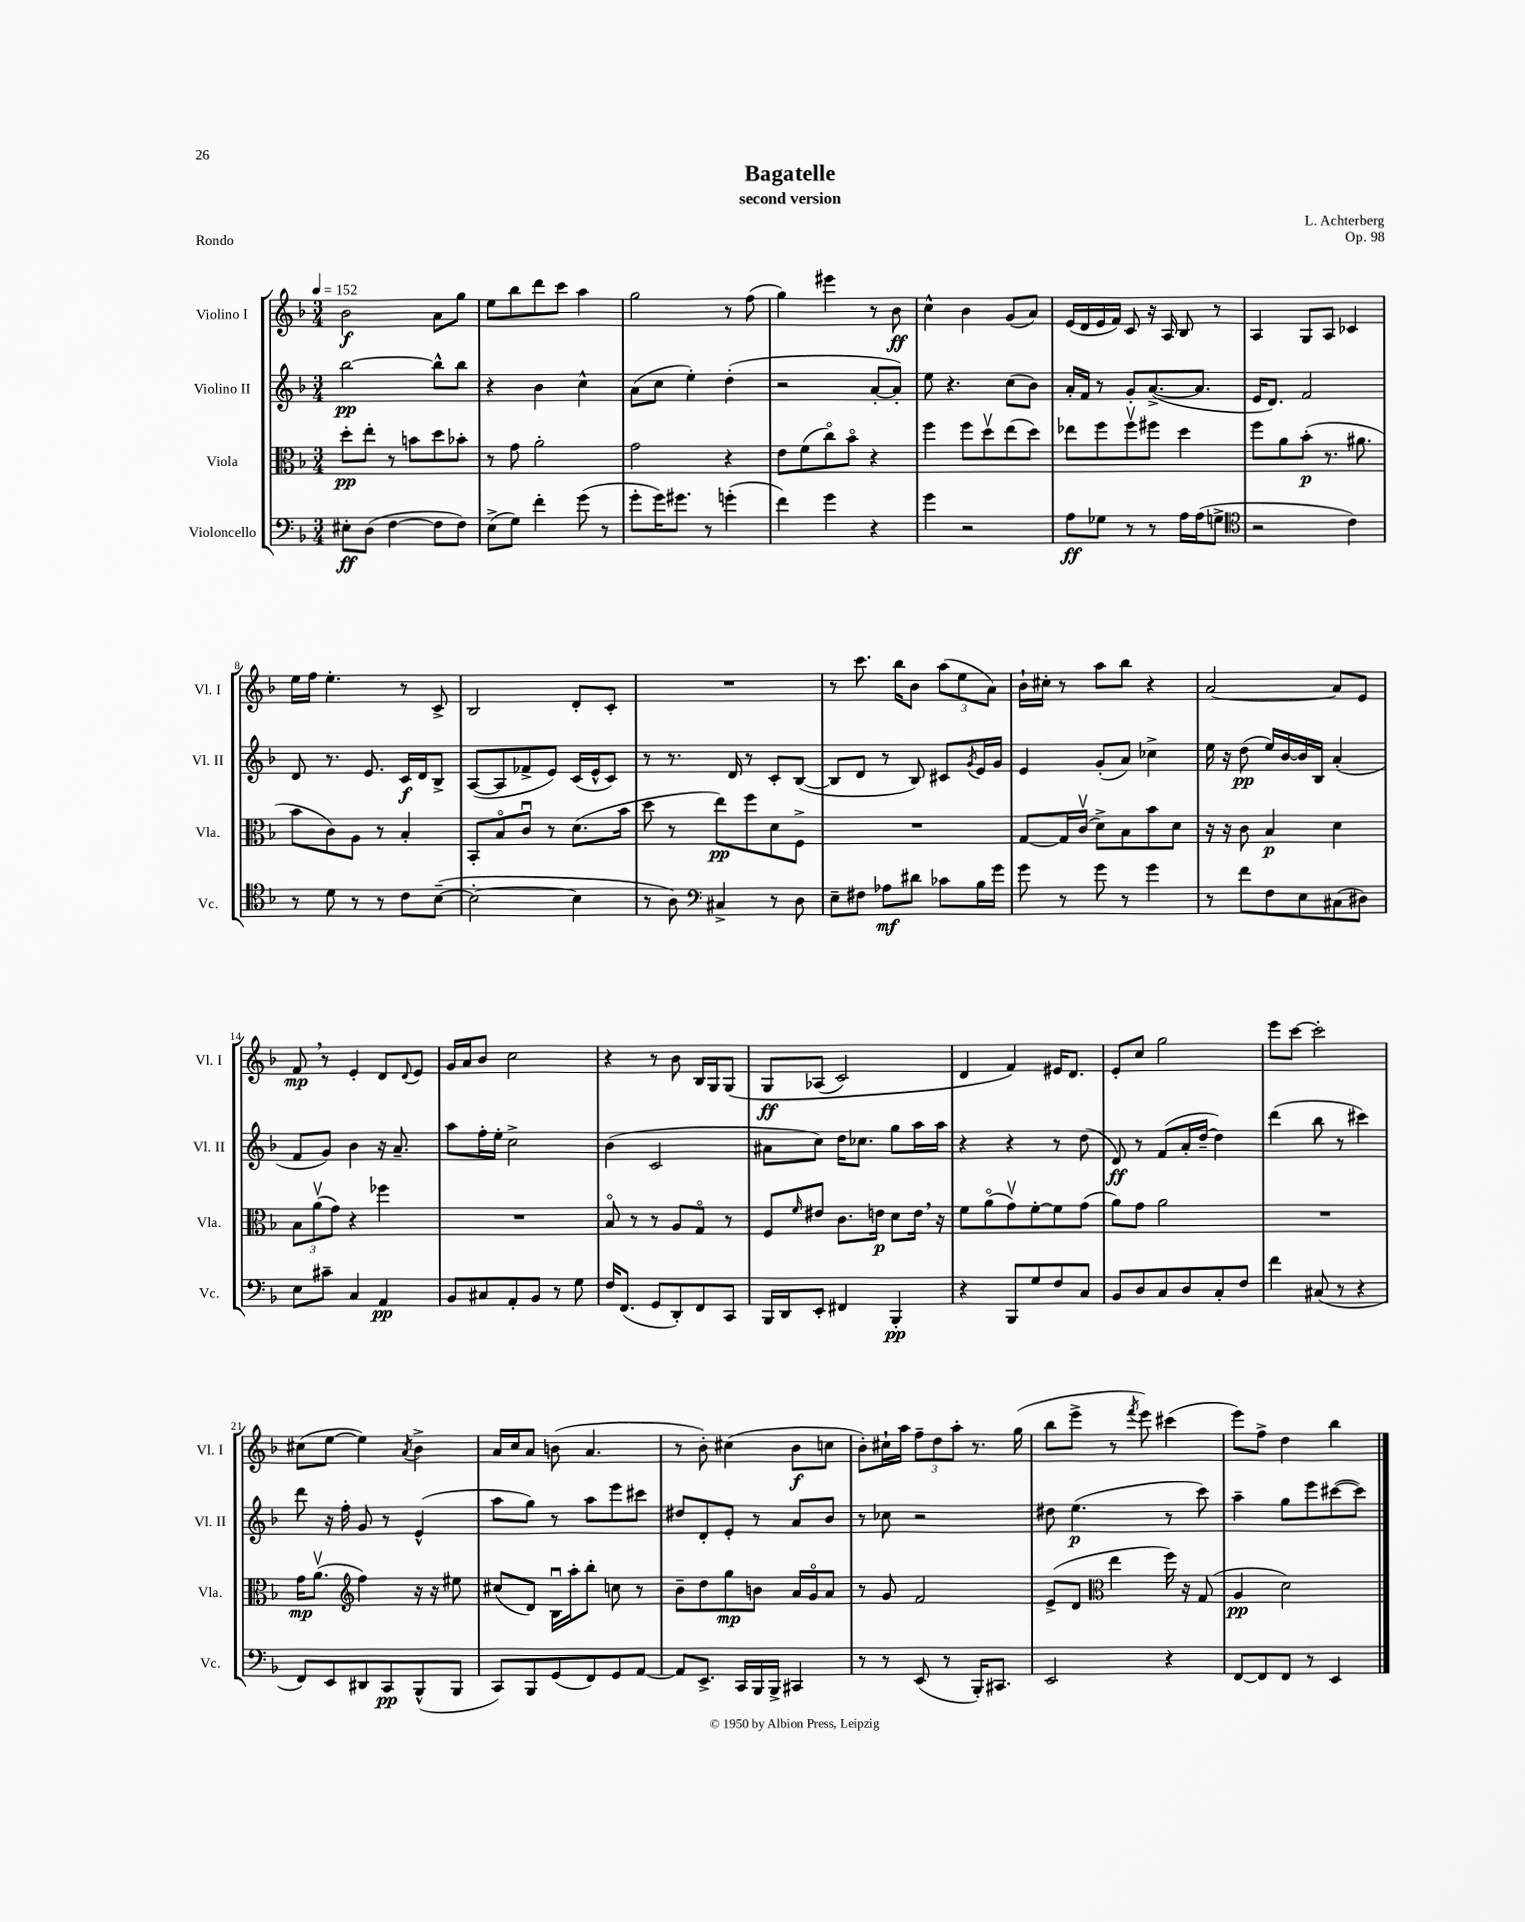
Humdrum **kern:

**kern	**kern	**kern	**kern
*staff4	*staff3	*staff2	*staff1
*clefF4	*clefC3	*clefG2	*clefG2
*k[b-]	*k[b-]	*k[b-]	*k[b-]
*M3/4	*M3/4	*M3/4	*M3/4
*MM152	*MM152	*MM152	*MM152
8E#'\L	8dd'\L	[2bb-\	2b-\
(8D\J	8ee'\J	.	.
[4F\	8r	.	.
.	8b\L	.	.
8F\]L	8dd\	8bb-^^\]L	8a\L
8F\J)	8b-'\J	8bb-\J	8gg\J
=	=	=	=
(8E^\L	8r	4r	8ee\L
8G\J)	8g\	.	8bb-\
4f'\	2a'\	4b-\	8ddd\
.	.	.	8ccc\J
(8g\	.	4cc^^\	4aa\
8r	.	.	.
=	=	=	=
8g'\L	2g\	(8a\L	2gg\
16g\K)	.	8cc\J	.
8.g#\J	.	.	.
.	.	4ee'\)	.
8r	.	.	.
(4g'\	4r	(4dd'\	8r
.	.	.	(8ff\
=	=	=	=
4f\)	8e\L	2r	4gg\)
.	(8f\	.	.
4g\	8cco\)	.	4eee#\
.	8b-o\J	.	.
4r	4r	[8a'/L	8r
.	.	8a'/]J)	8b-\
=	=	=	=
4g\	4ff\	8ee\	4cc^^\
.	.	4.r	.
2r	8ff\L	.	4b-\
.	8ddv\	.	.
.	(8ee\	(8cc\L	(8g/L
.	8dd\J)	8b-\J)	8a/J)
=	=	=	=
8A\L	8ee-\L	16a'/LL	(16e/LL
.	.	16f/JJ	16d/
8G-\J	8ff\	8r	16e/
.	.	.	16f/JJ)
8r	8ffv\	8g'/L	8c/
8r	8ff#\J	([8.a^/	16r
.	.	.	16A/
16A\LL	4dd\	.	8B-/
(16A\J	.	8.a/]J	.
8G^\J	.	.	8r
=	=	=	=
*clefC4	*	*	*
2r	8ff\L	16e/LK	4A/
.	.	8.d/J)	.
.	8a\	.	.
.	(8b-'\J	2f/	8G/L
.	8.r	.	8A/J
4c\)	.	.	4c-/
.	8.a#\	.	.
=	=	=	=
8r	8b-\L	8d/	16ee\LL
.	.	.	16ff\JJ
8d\	8c\)	8.r	4.ee'\
8r	8A\J	.	.
.	.	8.e/	.
8r	8r	.	.
8c\L	4B-'/	16c/LL	8r
.	.	16d/J	.
([8B-~\J	.	8B-^/J	8c^/
=	=	=	=
2B-'\_	8BB-'/L	([8A/L	2B-/
.	8B-o/	8A/]	.
.	8cu/J	8f-^/	.
.	8r	8e/J)	.
4B-\]	(8.d\L	(16c/LL	8d'/L
.	.	16e^^/J	.
.	.	8c/J)	8c'/J
.	16b-\Jk	.	.
=	=	=	=
8r	8dd\	8r	2.r
8A\)	8r	8.r	.
*clefF4	*	*	*
4C#^/	8ee\L)	.	.
.	.	16d/	.
.	8ff\	8r	.
8r	8d\	8c'/L	.
8D\	8F^\J	([8B-/J	.
=	=	=	=
8E~\L	2.r	8B-/]L	8r
8F#\J	.	8d/J	8.ccc\
8A-\L	.	8r	.
.	.	.	16bb-\LK
8d#\J	.	8B-/)	8b-\J
8c-\L	.	8c#/L	(12aa\L
.	.	.	12ee\
.	.	8qg/	.
16B-\L	.	16e/L	.
.	.	.	12a\J)
16g\JJ	.	16g/JJ	.
=	=	=	=
8g\	[8G/L	4e/	16b-`\LL
.	.	.	16cc#'\JJ
8r	16G/]L	.	8r
.	(16cv/JJ	.	.
8g\	8d^\L)	(8g'/L	8aa\L
8r	8B-\	8a/J)	8bb-\J
4g\	8b-\	4cc-^\	4r
.	8d\J	.	.
=	=	=	=
8r	16r	16ee\	[2a/
.	16r	16r	.
8f\L	8c\	(8dd\	.
8F\	4B-/	16ee/LL)	.
.	.	[16b-/	.
8E\	.	16b-/]	.
.	.	16B-/JJ	.
(8C#\	4d\	(4a'/	8a/]L
8D#\J)	.	.	8e/J
=	=	=	=
8E\L	12B-\L	8f/L	8f/
.	(12av\	.	.
8c#~\J	.	8g/J)	8r
.	12g\J)	.	.
4C/	4r	4b-\	4e'/
4AA/	4ff-\	16r	8d/L
.	.	8.a~/	.
.	.	.	8qqd/
.	.	.	8e/J
=	=	=	=
8BB-/L	2.r	8aa\L	16g/LL
.	.	.	16a/J
8C#/	.	16ff'\L	8b-/J
.	.	16ee'\JJ	.
8AA'/	.	2cc^\	2cc\
8BB-/J	.	.	.
8r	.	.	.
8G\	.	.	.
=	=	=	=
16F/LK	8B-o/	(4b-\	4r
(8.FF/J	.	.	.
.	8r	.	.
8GG/L	8r	2c/	8r
8DD'/)	8A/L	.	8b-\
8FF/	8Go/J	.	16B-/LL
.	.	.	16G/J
8CC/J	8r	.	&(8G/J
=	=	=	=
16BBB-/LL	8F/L	8a#\L	8G/L
16DD/J	.	.	.
.	16qqf/	.	.
8EE'/J	8e#/J	8cc\J)	(8A-/J
4FF#/	8.c\L	16dd\LK	2c/)
.	.	8.cc-\J	.
.	16e\Jk	.	.
4BBB-'/	8d\L	8gg\L	.
.	16e\Jk	16aa\L	.
.	16r	16aa\JJ	.
=	=	=	=
4r	8f\L	4r	4d/
.	(8ao\	.	.
8BBB-/L	8gv\)	4r	4f/&)
8G/	[8f'\	.	.
8F/	8f\]	8r	16e#/LK
.	.	.	8.d/J
8C/J	(8g\J	(8dd\	.
=	=	=	=
8BB-/L	8a\L)	8d/)	8e'/L
8D/	8g\J	8r	8cc/J
8C/	2a\	(8f/L	2gg\
8D/	.	16a'/L	.
.	.	[16dd~/JJ	.
8C'/	.	4dd\])	.
8F/J	.	.	.
=	=	=	=
4f\	2.r	(4ddd\	8eee\L
.	.	.	[8ccc\J
(8C#/	.	8bb-\	2ccc'\]
8r	.	8r	.
4r	.	4ccc#\)	.
=	=	=	=
8FF/L)	16g\LK	8ddd\	(8cc#\L
.	(8.av\J	.	.
8EE/	.	16r	[8ee\J
.	.	16ff'\	.
*	*clefG2	*	*
8DD#/	4ff\)	8g/	4ee\])
8CC/	.	8r	.
.	.	.	8qa/
(8BBB-^^/	16r	(4e^^/	4b-^\
.	16r	.	.
8BBB-/J	8ee#\	.	.
=	=	=	=
8CC/L)	(8cc#/L	8aa\L	16a/LL
.	.	.	16cc/J
8BBB-/	8d/J)	8gg\J)	8a/J
(8GG/	16B-u\LL	8r	(8b\
.	16aa'\J	.	.
8FF/)	8bb-'\J	8aa\L	4.a/
8GG/	8cc\	8eee\	.
[8AA/J	8r	8ccc#\J	.
=	=	=	=
8AA/]L	8b-~\L	8dd#/L	8r
8.EE^/J	8dd\	8d'/	8b-'\)
.	8gg\	8e'/J	(4cc#\
16CC/LL	.	.	.
16BBB-/	8b\J	8r	.
16BBB-^/JJ	.	.	.
4CC#/	16a/LL	8a/L	8b-\L
.	16go/J	.	.
.	8a/J	8b-/J	8cc\J
=	=	=	=
8r	8r	8r	8b-'\L)
8r	8g/	8cc-\	16cc#`\L
.	.	.	16aa\JJ
(8EE/	2f/	2r	12ff~\L
.	.	.	12dd\
8r	.	.	.
.	.	.	12aa'\J
16BBB-'/LK)	.	.	8.r
8.CC#/J	.	.	.
.	.	.	(16gg\
=	=	=	=
2EE/	(8e^/L	8dd#\	8bb-\L
.	8d/J	(4.ee\	8eee^\J
*	*clefC3	*	*
.	4ee\	.	8r
.	.	.	8qfff/
.	.	.	8eee\)
4r	16ff\)	8r	(4ccc#\
.	16r	.	.
.	(8G/	8ccc\)	.
=	=	=	=
[8FF/L	4A/	4aa~\	8eee\L)
8FF/]	.	.	8ff^\J
8FF/J	2d\)	8gg\L	4dd\
8r	.	8eee\	.
4EE/	.	([8ccc#\	4bb-\
.	.	8ccc#\]J)	.
==	==	==	==
*-	*-	*-	*-
